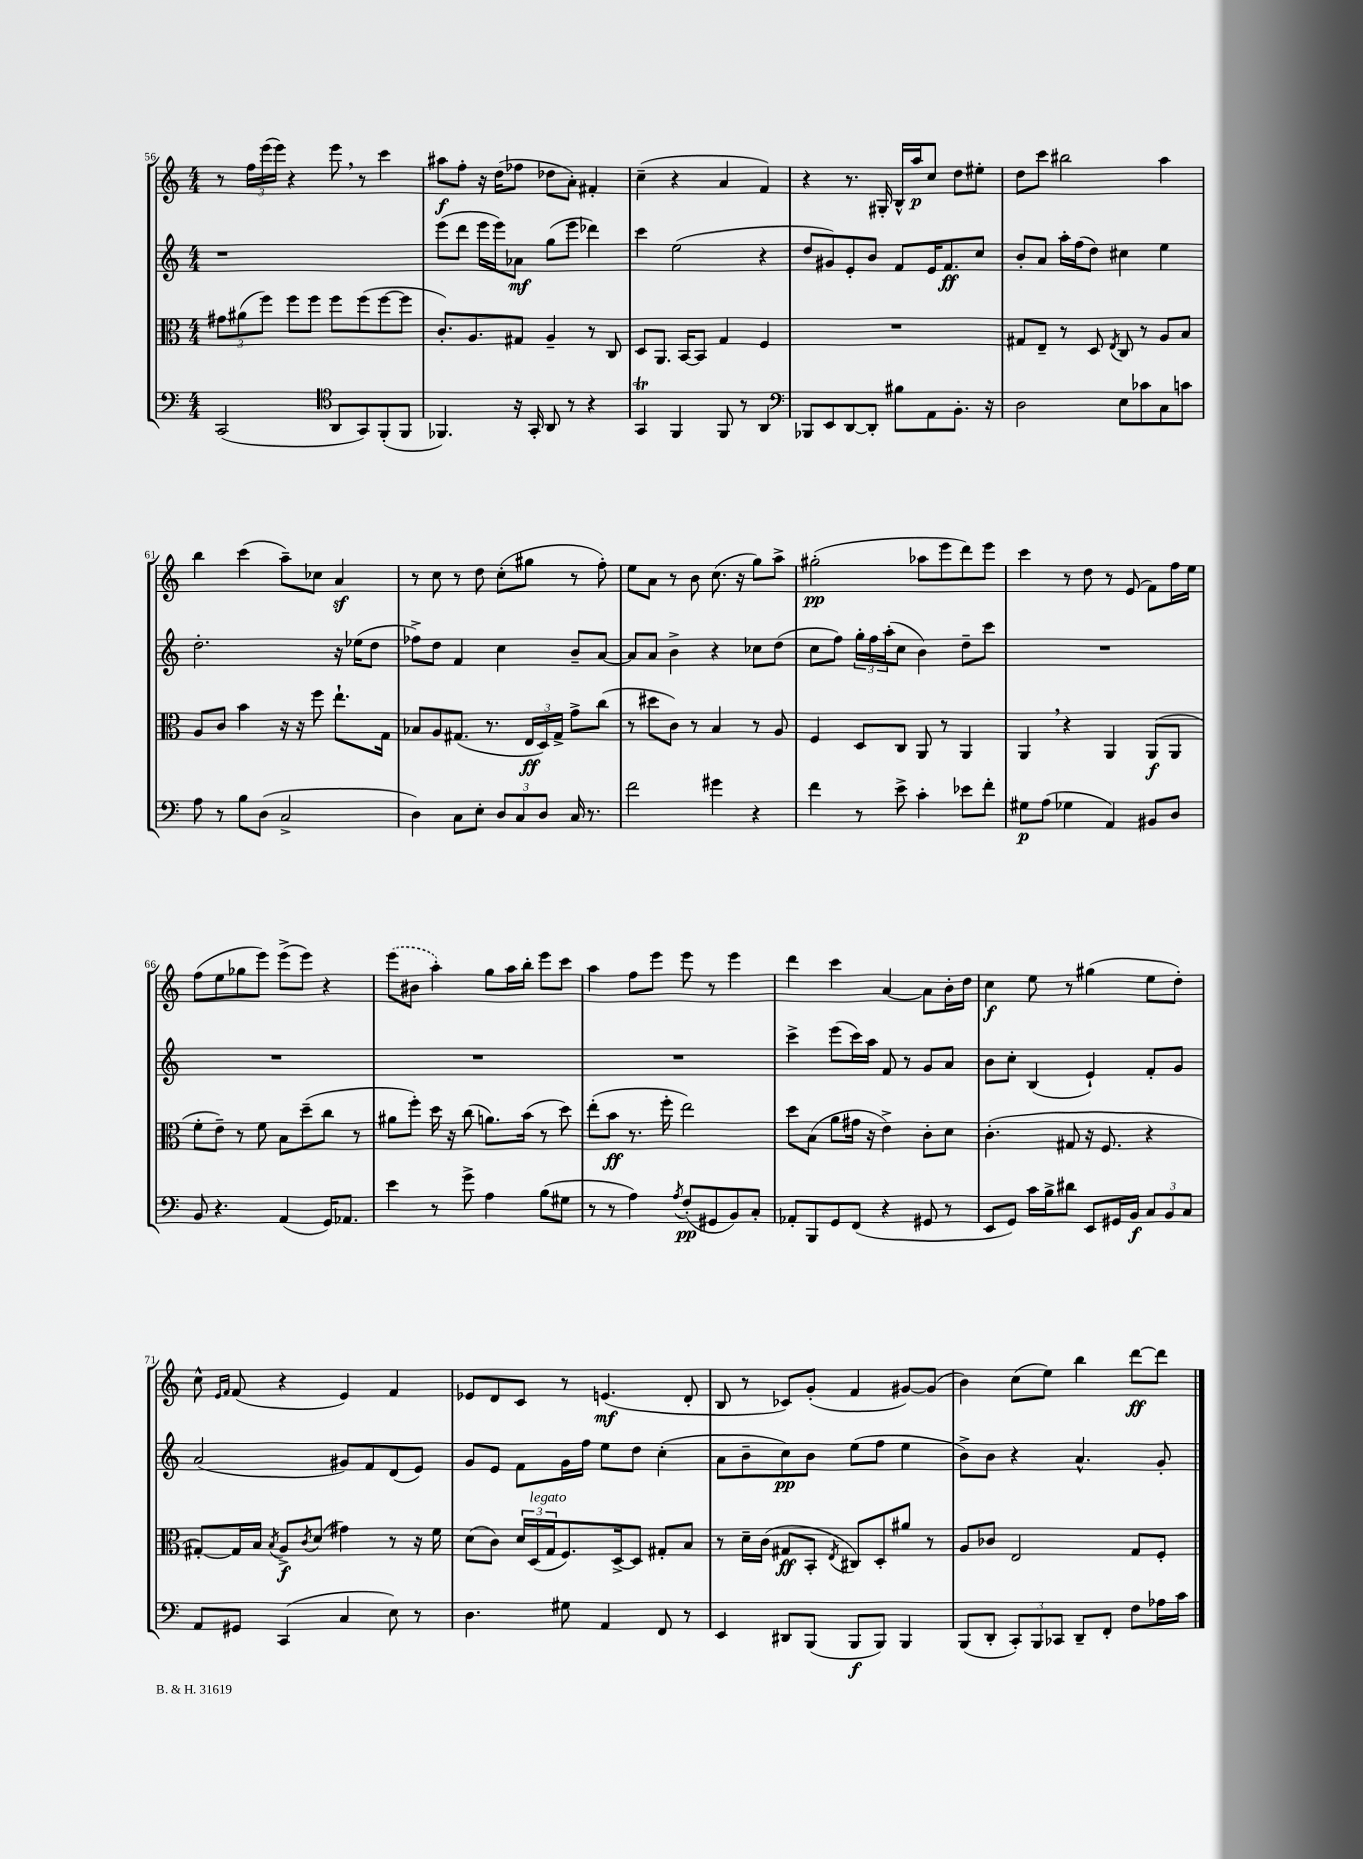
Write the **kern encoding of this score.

**kern	**kern	**kern	**kern
*staff4	*staff3	*staff2	*staff1
*clefF4	*clefC3	*clefG2	*clefG2
*k[]	*k[]	*k[]	*k[]
*M4/4	*M4/4	*M4/4	*M4/4
(2CC/	12g#\L	1r	8r
.	(12a#\	.	.
.	.	.	24ff\LL
.	12ff\J)	.	(24eee\
.	.	.	24eee\JJ)
.	8ff\L	.	4r
.	8ff\J	.	.
*clefC4	*	*	*
8AA/L	8ff\L	.	8eee\
8GG/)	(8ff\	.	8r
(8FF'/	[8ff\	.	4ccc\
8FF/J	8ff\]J	.	.
=	=	=	=
4.FF-/)	8.c'/L)	(8eee\L	8aa#\L
.	.	8ddd\J	8ff'\J
.	8.A/	.	.
.	.	16eee\LL	16r
.	.	16eee\J)	(16dd\LK
16r	8G#/J	8a-\J	8ff-\J
16GG'/	.	.	.
8AA/	4A~/	(8gg\L	8dd-\L
8r	.	8eee\J	8a'\J)
4r	8r	4ddd-\)	4f#'/
.	8C/	.	.
=	=	=	=
4GG/	8D/L	4ccc\	(4cc~\
.	8.AA/J	.	.
4FF/	.	(2ee\	4r
.	[16BB/LK	.	.
.	8BB/]J	.	.
8FF/	4G/	.	4a/
8r	.	.	.
4AA/	4F/	4r	4f/)
=	=	=	=
*clefF4	*	*	*
8BBB-/L	1r	8dd/L	4r
8EE/	.	8g#/)	.
[8DD/	.	8e'/	8.r
8DD'/]J	.	8b/J	.
.	.	.	16G#'/
8B#\L	.	8f/L	16B^^/LL
.	.	.	16aa/J
8AA\	.	16e/K	8cc/J
.	.	8.f/	.
8.BB'\J	.	.	8dd\L
.	.	8cc/J	8ee#'\J
16r	.	.	.
=	=	=	=
2D\	8G#/L	8b'/L	8dd\L
.	8E~/J	8a/J	8ccc\J
.	8r	16aa'\LL	2bb#\
.	.	(16ff\J	.
.	8D/	8dd\J)	.
.	8qE/	.	.
8E\L	8C/	4cc#\	.
8c-\	8r	.	.
8C\	8A/L	4ee\	4aa\
8c\J	8B/J	.	.
=	=	=	=
8A\	8A/L	2.dd'\	4bb\
8r	8c/J	.	.
8B\L	4b\	.	(4ccc\
(8D\J	.	.	.
2C^/	16r	.	8aa~\L)
.	16r	.	.
.	8ff\	.	8cc-\J
.	8.ee`\L	16r	4a/
.	.	(16ee-\LK	.
.	.	8dd\J	.
.	16G\Jk	.	.
=	=	=	=
4D\)	8B-/L	8ff-^\L)	8r
.	8A/	8dd\J	8cc\
8C\L	(8.G#/J	4f/	8r
8E'\J	.	.	8dd\
.	8.r	.	.
12D/L	.	4cc\	(8cc'\L
12C/	.	.	.
.	24E/LL	.	8gg#\J
12D/J	24D/)	.	.
.	24G#^/JJ	.	.
16C/	8g^\L	8b~/L	8r
8.r	.	.	.
.	(8cc\J	[8a/J	8ff'\)
=	=	=	=
2f\	8r	8a/]L	8ee\L
.	8dd#\L	8a/J	8a\J
.	8c\J)	4b^\	8r
.	8r	.	8b\
4g#\	4B/	4r	(8.cc\
.	.	.	16r
4r	8r	8cc-\L	8gg\L)
.	8A/	(8dd\J	8aa^\J
=	=	=	=
4f\	4F/	8cc\L	(2gg#'\
.	.	8ff\J)	.
8r	8D/L	24gg'\LL	.
.	.	24ff\	.
.	.	(24aa'\J	.
8e^\	8C/J	8cc\J	.
4c'\	8AA/	4b\)	8aa-\L
.	8r	.	8eee\
8e-\L	4AA/	8dd~\L	8ddd\)
8f'\J	.	8ccc\J	8eee\J
=	=	=	=
8G#\L	4AA/	1r	4ccc\
(8A\J	.	.	.
4G-\	4r	.	8r
.	.	.	8dd\
4AA/)	4AA/	.	8r
.	.	.	(8e/
8BB#/L	(8AA/L	.	8f\L)
8D/J	8AA/J	.	16ff\L
.	.	.	16ee\JJ
=	=	=	=
8BB/	8f'\L	1r	(8ff\L
4.r	8e~\J)	.	8ee\
.	8r	.	8gg-\
.	8f\	.	8eee\J)
(4AA/	8B\L	.	(8eee^\L
.	(8dd~\	.	8eee\J)
16GG/LK)	8cc\J	.	4r
8.AA-/J	.	.	.
.	8r	.	.
=	=	=	=
4e\	8a#\L	1r	(8eee\L
.	8ff'\J)	.	8b#\J
8r	16dd\	.	4aa'\)
.	16r	.	.
8g^\	(8cc\	.	.
4A\	8.a\L)	.	8gg\L
.	.	.	16aa\L
.	(16b\Jk	.	16bb'\JJ
(8B\L	8r	.	8eee\L
8G#\J	8dd\)	.	8ccc\J
=	=	=	=
8r	(8ee'\L	1r	4aa\
8r	8b\J	.	.
4A\)	8.r	.	8ff\L
.	.	.	8eee\J
.	16ff'\	.	.
8qA/	.	.	.
(8F'/L	2ee\)	.	8eee\
8GG#/	.	.	8r
8BB/)	.	.	4eee\
8C'/J	.	.	.
=	=	=	=
8AA-'/L	8dd\L	4ccc^\	4ddd\
8BBB/	(8B\J	.	.
8GG/	8a\L	(8eee\L	4ccc\
(8FF/J	16g#\Jk	16ccc\L)	.
.	16r	16aa\JJ	.
4r	4e^\)	8f/	[4a/
.	.	8r	.
8GG#/	8c'\L	8g/L	8a\]L
8r	8d\J	8a/J	16b'\L
.	.	.	16dd\JJ
=	=	=	=
8EE/L	(4.c'\	8b\L	4cc\
8GG/J)	.	8cc'\J	.
16c\LL	.	(4B/	8ee\
16B^\J	.	.	.
8d#\J	8G#/	.	8r
8EE/L	16r	4e`/)	(4gg#\
.	8.F/	.	.
16GG#/L	.	.	.
16BB/JJ	.	.	.
12C/L	4r	8f'/L	8ee\L
12BB/	.	.	.
.	.	8g/J	8dd'\J)
12C/J	.	.	.
=	=	=	=
8AA/L	[8G#'/L)	(2a/	8cc^^\
.	.	.	16qqe/LL
.	.	.	16qqf/JJ
8GG#/J	16G#/]L	.	(8f/
.	16B/JJ	.	.
.	8qB/	.	.
(4CC/	8A^/L	.	4r
.	8qc/	.	.
.	(8d/J	.	.
4C/	4g#\)	8g#/L)	4e/)
.	.	8f/	.
8E\)	8r	(8d/	4f/
8r	16r	8e/J)	.
.	16f\	.	.
=	=	=	=
4.D\	(8d\L	8g/L	8e-/L
.	8c\J)	8e/J	8d/
.	24d/LL	8f\L	8c/J
.	(24D/	.	.
.	24G/J	.	.
8G#\	8.F/)	16g\L	8r
.	.	16ff\JJ	.
4AA/	.	8ee\L	(4.e/
.	[16D^/k	.	.
.	8D/]J	8dd\J	.
8FF/	8G#'/L	(4cc'\	.
8r	8B/J	.	8d'/
=	=	=	=
4EE/	8r	8a\L	8B/
.	16d~\LL	8b~\	8r
.	(16c\JJ	.	.
8DD#/L	8G#/L	8cc\)	8c-/L)
(8BBB/J	8BB'/J	8b\J	(8g'/J
.	8qE/	.	.
8BBB/L	8C#/L)	(8ee\L	4f/
8BBB/J)	8D'/	8ff\J	.
4BBB/	8a#/J	4ee\	[8g#/L)
.	8r	.	(8g#/]J
=	=	=	=
(8BBB/L	8A/L	8b^\L)	4b\)
8DD'/J	8c-/J	8b\J	.
12CC'/L)	2E/	4r	(8cc\L
12BBB/	.	.	.
.	.	.	8ee\J)
12CC-/J	.	.	.
8DD~/L	.	4.a^^/	4bb\
8FF'/J	.	.	.
8F\L	8G/L	.	[8ddd\L
16A-\L	8F'/J	8g'/	8ddd\]J
16c\JJ	.	.	.
==	==	==	==
*-	*-	*-	*-
